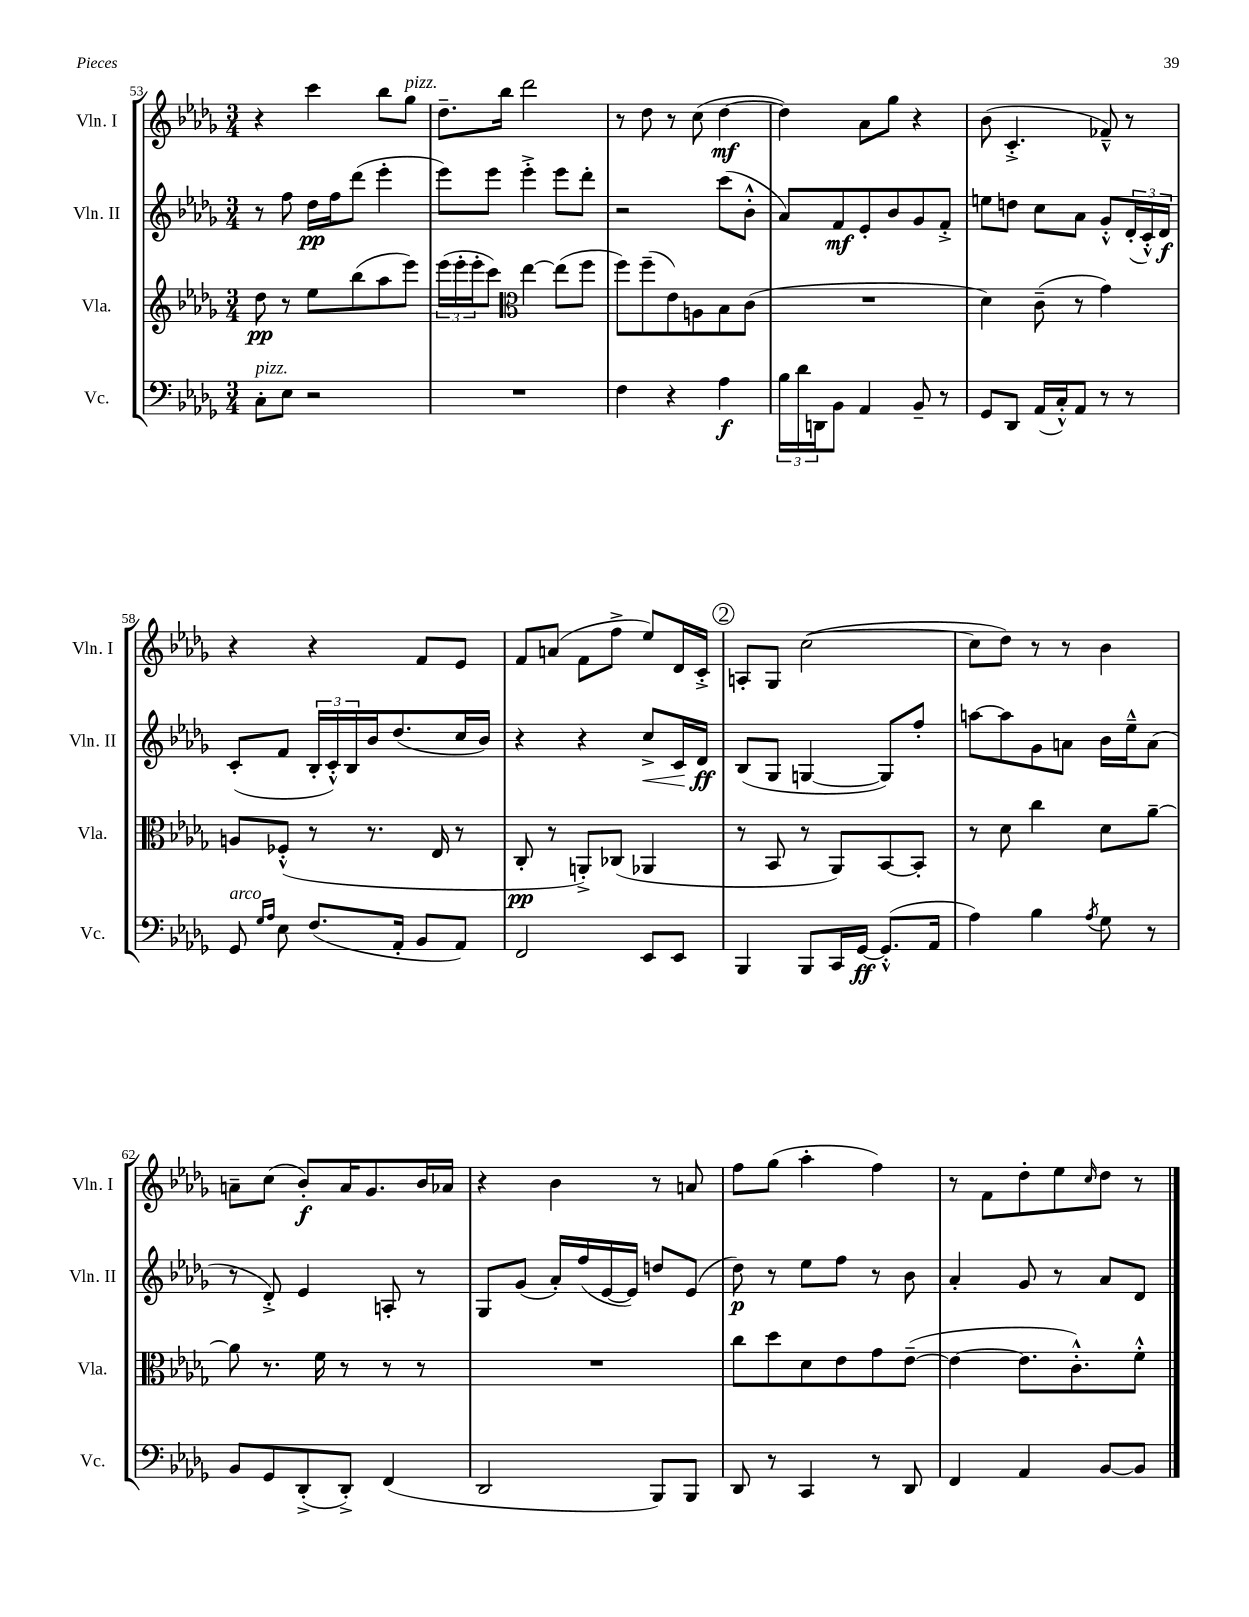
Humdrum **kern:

**kern	**kern	**kern	**kern
*staff4	*staff3	*staff2	*staff1
*clefF4	*clefG2	*clefG2	*clefG2
*k[b-e-a-d-g-]	*k[b-e-a-d-g-]	*k[b-e-a-d-g-]	*k[b-e-a-d-g-]
*M3/4	*M3/4	*M3/4	*M3/4
8C'	8dd-	8r	4r
8E-	8r	8ff	.
2r	8ee-	16dd-	4ccc
.	.	16ff	.
.	(8bb-	(8ddd-	.
.	8aa-	4eee-'	8bb-
.	8eee-)	.	8gg-
=	=	=	=
2.r	(24eee-	8eee-)	8.dd-~
.	24eee-'	.	.
.	24eee-'	.	.
.	8ccc)	8eee-	.
.	.	.	16bb-
*	*clefC3	*	*
.	[4ee-	4eee-'^	2ddd-
.	(8ee-]	8eee-	.
.	8ff	8ddd-'	.
=	=	=	=
4F	8ff)	2r	8r
.	(8ff~	.	8dd-
4r	8e-)	.	8r
.	8A	.	(8cc
4A-	8B-	(8ccc	[4dd-
.	(8c	8b-'^^	.
=	=	=	=
24B-	2.r	8a-)	4dd-])
24d-	.	.	.
24DD	.	.	.
8BB-	.	8f	.
4AA-	.	8e-'	8a-
.	.	8b-	8gg-
8BB-~	.	8g-	4r
8r	.	8f'^	.
=	=	=	=
8GG-	4d-)	8ee	(8b-
8DD-	.	8dd	4.c'^
(16AA-	(8c~	8cc	.
16C'^^)	.	.	.
8AA-	8r	8a-	.
8r	4g-)	8g-'^^	8f-~^^)
8r	.	(24d-'	8r
.	.	24c'^^)	.
.	.	24d-	.
=	=	=	=
8GG-	8A	(8c'	4r
16qqG-	.	.	.
16qqA-	.	.	.
8E-	(8F-'^^	8f	.
(8.F	8r	24B-'	4r
.	.	24c'^^)	.
.	.	24B-	.
.	8.r	16b-	.
16AA-'	.	(8.dd-	.
8BB-	.	.	8f
.	16E-	.	.
8AA-)	8r	16cc	8e-
.	.	16b-)	.
=	=	=	=
2FF	8C'	4r	8f
.	8r	.	(8a
.	8AA'^)	4r	8f
.	(8C-	.	8ff^
8EE-	4AA-	8cc^	8ee-)
8EE-	.	16c	16d-
.	.	16d-	16c'^
=	=	=	=
4BBB-	8r	(8B-	8A'
.	8BB-	8G-	8G-
8BBB-	8r	[4G	([2cc
16CC	8AA-)	.	.
[16GG-	.	.	.
(8.GG-'^^]	[8BB-	8G])	.
.	8BB-']	8ff'	.
16AA-	.	.	.
=	=	=	=
4A-)	8r	[8aa	8cc]
.	8d-	8aa]	8dd-)
4B-	4cc	8g-	8r
.	.	8a	8r
8qA-	.	.	.
8G-	8d-	16b-	4b-
.	.	16ee-~^^	.
8r	[8a-~	(8a	.
=	=	=	=
8BB-	8a-]	8r	8a~
8GG-	8.r	8d-'^)	(8cc
(8DD-'^	.	4e-	8b-')
.	16f	.	.
8DD-'^)	8r	.	16a
.	.	.	8.g-
(4FF	8r	8A'	.
.	8r	8r	16b-
.	.	.	16a-
=	=	=	=
2DD-	2.r	8G-	4r
.	.	(8g-	.
.	.	16a-')	4b-
.	.	(16ff	.
.	.	[16e-	.
.	.	16e-])	.
8BBB-)	.	8dd	8r
8BBB-	.	(8e-	8a
=	=	=	=
8DD-	8cc	8dd-)	8ff
8r	8dd-	8r	(8gg-
4CC	8d-	8ee-	4aa-'
.	8e-	8ff	.
8r	8g-	8r	4ff)
8DD-	([8e-~	8b-	.
=	=	=	=
4FF	4e-_	4a-'	8r
.	.	.	8f
4AA-	8.e-]	8g-	8dd-'
.	.	8r	8ee-
.	8.c'^^)	.	.
.	.	.	16qqcc
[8BB-	.	8a-	8dd-
8BB-]	8f'^^	8d-	8r
==	==	==	==
*-	*-	*-	*-
